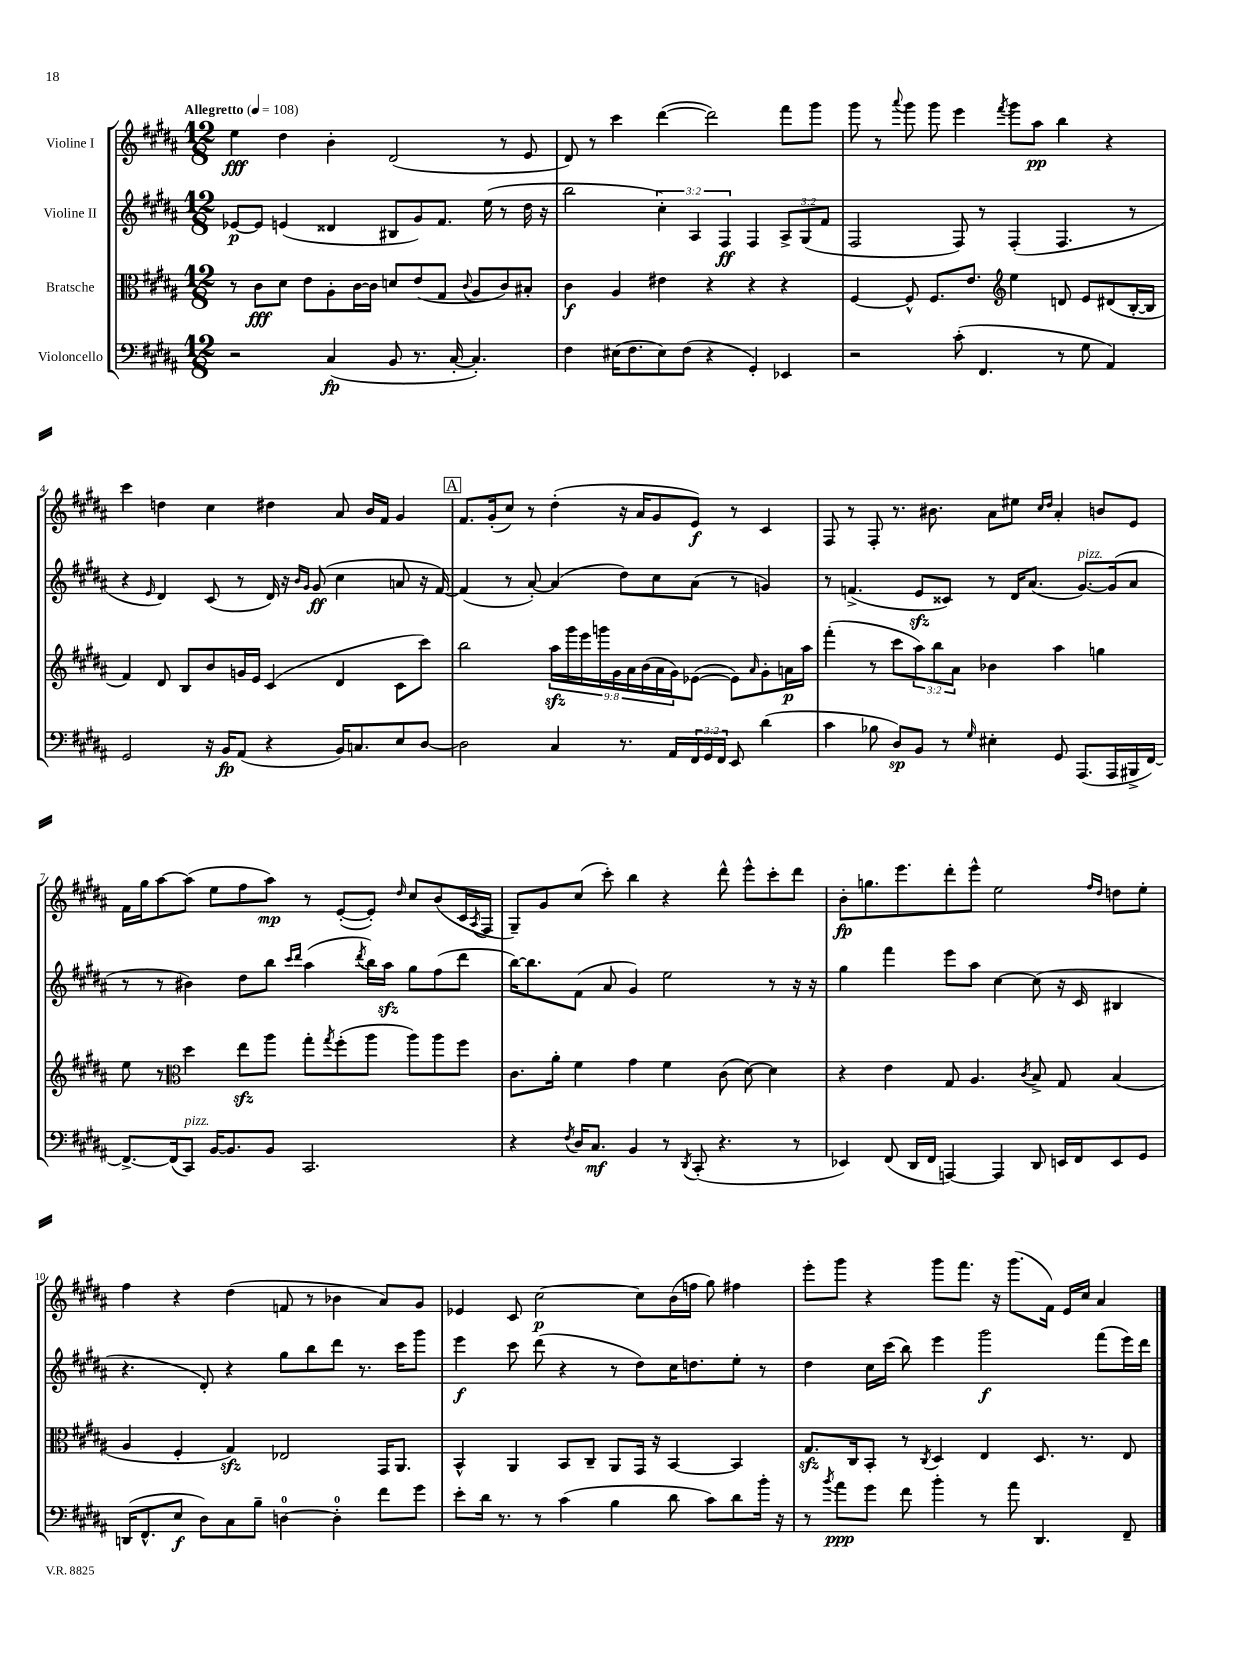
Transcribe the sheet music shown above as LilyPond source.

<<
\new StaffGroup <<
\new Staff = "s0" \with { instrumentName = "Violine I" } {
    \clef treble \key b \major \numericTimeSignature \time 12/8 \tempo "Allegretto" 4 = 108
    e''4\fff dis''4 b'4-. dis'2( r8 e'8 |
    dis'8) r8 cis'''4 dis'''4~( dis'''2) fis'''8 gis'''8 |
    gis'''8 r8 \appoggiatura { ais'''8 } gis'''8 gis'''8 e'''4 \acciaccatura { fis'''8 } gis'''8 ais''8\pp b''4 r4 |
    cis'''4 d''4 cis''4 dis''4 ais'8 b'16 fis'16 gis'4 |
    \mark \markup { \box "A" } fis'8. gis'16-.( cis''8) r8 dis''4-.( r16 ais'16 gis'8 e'8\f) r8 cis'4 |
    fis8 r8 fis8-. r8. bis'8. ais'8 eis''8 \grace { cis''16 dis''16 } ais'4-. b'8 e'8 |
    fis'16 gis''16 ais''8~ ais''8( e''8 fis''8 ais''8\mp) r8 e'8~-.( e'8-.) \grace { dis''16 } cis''8 b'8( cis'16 \acciaccatura { ais8 } fis16 |
    gis8--) gis'8 cis''8( cis'''8-.) b''4 r4 dis'''8-^ e'''8-^ cis'''8-. dis'''8 |
    b'8-.\fp g''8. e'''8. dis'''8-. e'''8-^ e''2 \grace { fis''16 dis''16 } d''8 e''8-. |
    fis''4 r4 dis''4( f'8 r8 bes'4 ais'8) gis'8 |
    ees'4 cis'8 cis''2~\p cis''8 b'16( f''16 gis''8) fis''4 |
    e'''8-. gis'''8 r4 gis'''8 fis'''8. r16 gis'''8.( fis'16) e'16 cis''16 ais'4 \bar "|." |
}
\new Staff = "s1" \with { instrumentName = "Violine II" } {
    \clef treble \key b \major \numericTimeSignature \time 12/8 \override Staff.TupletNumber.text = #tuplet-number::calc-fraction-text
    ees'8~\p ees'8 e'4( disis'4 bis8 gis'8) fis'8. e''16( r8 dis''16 r16 |
    b''2 \tuplet 3/2 { cis''4-.) ais4 fis4\ff } fis4 \tuplet 3/2 { ais8-> gis8( fis'8 } |
    fis2 fis8) r8 fis4-.( fis4. r8 |
    r4 \grace { e'16 } dis'4) cis'8( r8 dis'16) r16 \grace { b'16 gis'16 } gis'8\ff( cis''4 a'8 r16 fis'16~) |
    \mark \markup { \box "A" } fis'4( r8 ais'8~-.) ais'4( dis''8) cis''8 ais'8( r8 g'4) |
    r8 f'4.->( e'8\sfz cisis'8) r8 dis'16 ais'8.( gis'8.~^\markup { \italic "pizz." }) gis'16( ais'8 |
    r8 r8 bis'4) dis''8 b''8 \grace { cis'''16 dis'''16 } ais''4( \acciaccatura { dis'''8 } b''16) ais''16\sfz gis''8 fis''8( dis'''8 |
    b''16~) b''8. fis'8( ais'8 gis'4) e''2 r8 r16 r16 |
    gis''4 fis'''4 e'''8 ais''8 cis''4~ cis''8( r16 cis'16 bis4 |
    r4. dis'8-.) r4 gis''8 b''8 dis'''8 r8. cis'''16 gis'''8 |
    e'''4\f cis'''8 dis'''8( r4 r8 dis''8) cis''16 d''8. e''8-. r8 |
    dis''4 cis''16 cis'''16( b''8) e'''4 gis'''2\f fis'''8( e'''16) dis'''16 \bar "|." |
}
\new Staff = "s2" \with { instrumentName = "Bratsche" } {
    \clef alto \key b \major \numericTimeSignature \time 12/8 \override Staff.TupletNumber.text = #tuplet-number::calc-fraction-text
    r8 cis'8\fff dis'8 e'8 ais8-. cis'16~ cis'16 d'8 e'8( gis8 \appoggiatura { cis'8 } ais8 cis'8) bis8-. |
    cis'4\f ais4 eis'4 r4 r4 r4 |
    fis4~ fis8-^ fis8. e'8. \clef treble e''4 d'8 e'8 dis'8( b16~-. b16 |
    fis'4) dis'8 b8 b'8 g'16 e'16 cis'4( dis'4 cis'8 cis'''8) |
    \mark \markup { \box "A" } b''2 \tuplet 9/8 { ais''16\sfz gis'''16 e'''16 g'''16 gis'16 ais'16 b'16( ais'16 gis'16) } ees'8~( ees'8) \grace { ais'16 } gis'8-. a'16\p ais''16 |
    fis'''4-.( r8 cis'''8 \tuplet 3/2 { ais''8) b''8 ais'8 } bes'4 ais''4 g''4 |
    e''8 r8 \clef alto dis''4 e''8\sfz ais''8 gis''8-. \acciaccatura { gis''8 } fis''8-.( ais''8 ais''8) ais''8 fis''8 |
    cis'8. ais'16-. fis'4 gis'4 fis'4 cis'8( dis'8~) dis'4 |
    r4 e'4 gis8 ais4. \acciaccatura { cis'8 } b8-> gis8 b4( |
    ais4 fis4-. gis4\sfz) ees2 gis,16 ais,8. |
    b,4-^ ais,4 b,8 cis8-- ais,8 gis,16 r16 b,4~ b,4 |
    gis8.\sfz cis16 b,8-. r8 \acciaccatura { cis8 } dis4 e4 dis8. r8. e8 \bar "|." |
}
\new Staff = "s3" \with { instrumentName = "Violoncello" } {
    \clef bass \key b \major \numericTimeSignature \time 12/8 \override Staff.TupletNumber.text = #tuplet-number::calc-fraction-text
    r2 cis4\fp( b,8 r8. cis16~-. cis4.-.) |
    fis4 eis16( fis8. eis8) fis8( r4 gis,4-.) ees,4 |
    r2 cis'8-.( fis,4. r8 gis8 ais,4) |
    gis,2 r16 b,16\fp ais,8( r4 b,16) c8. e8 dis8~ |
    \mark \markup { \box "A" } dis2 cis4 r8. ais,16 \tuplet 3/2 { fis,16 gis,16 fis,16 } e,8 dis'4( |
    cis'4 bes8 dis8\sp) b,8 r8 \grace { gis16 } eis4-. gis,8 ais,,8.( ais,,16 bis,,16-> fis,16~) |
    fis,8.~-> fis,16( cis,8^\markup { \italic "pizz." }) b,16~ b,8. b,8 cis,2. |
    r4 \acciaccatura { fis8 } dis16 cis8.\mf b,4 r8 \acciaccatura { dis,8 } cis,8-.( r4. r8 |
    ees,4) fis,8( dis,16 fis,16 a,,4~) a,,4 dis,8 e,16 fis,16 e,8 gis,8 |
    d,16( fis,8.-^ e8\f dis8) cis8 b8-- d4-0~ d4-0-. fis'8 gis'8 |
    e'8-. dis'16 r8. r8 cis'4( b4 dis'8 cis'8) dis'8 b'16-. r16 |
    r8 \acciaccatura { b'8 } ais'8\ppp gis'8 fis'8 b'4-. r8 ais'8 dis,4. fis,8-- \bar "|." |
}
>>
>>
